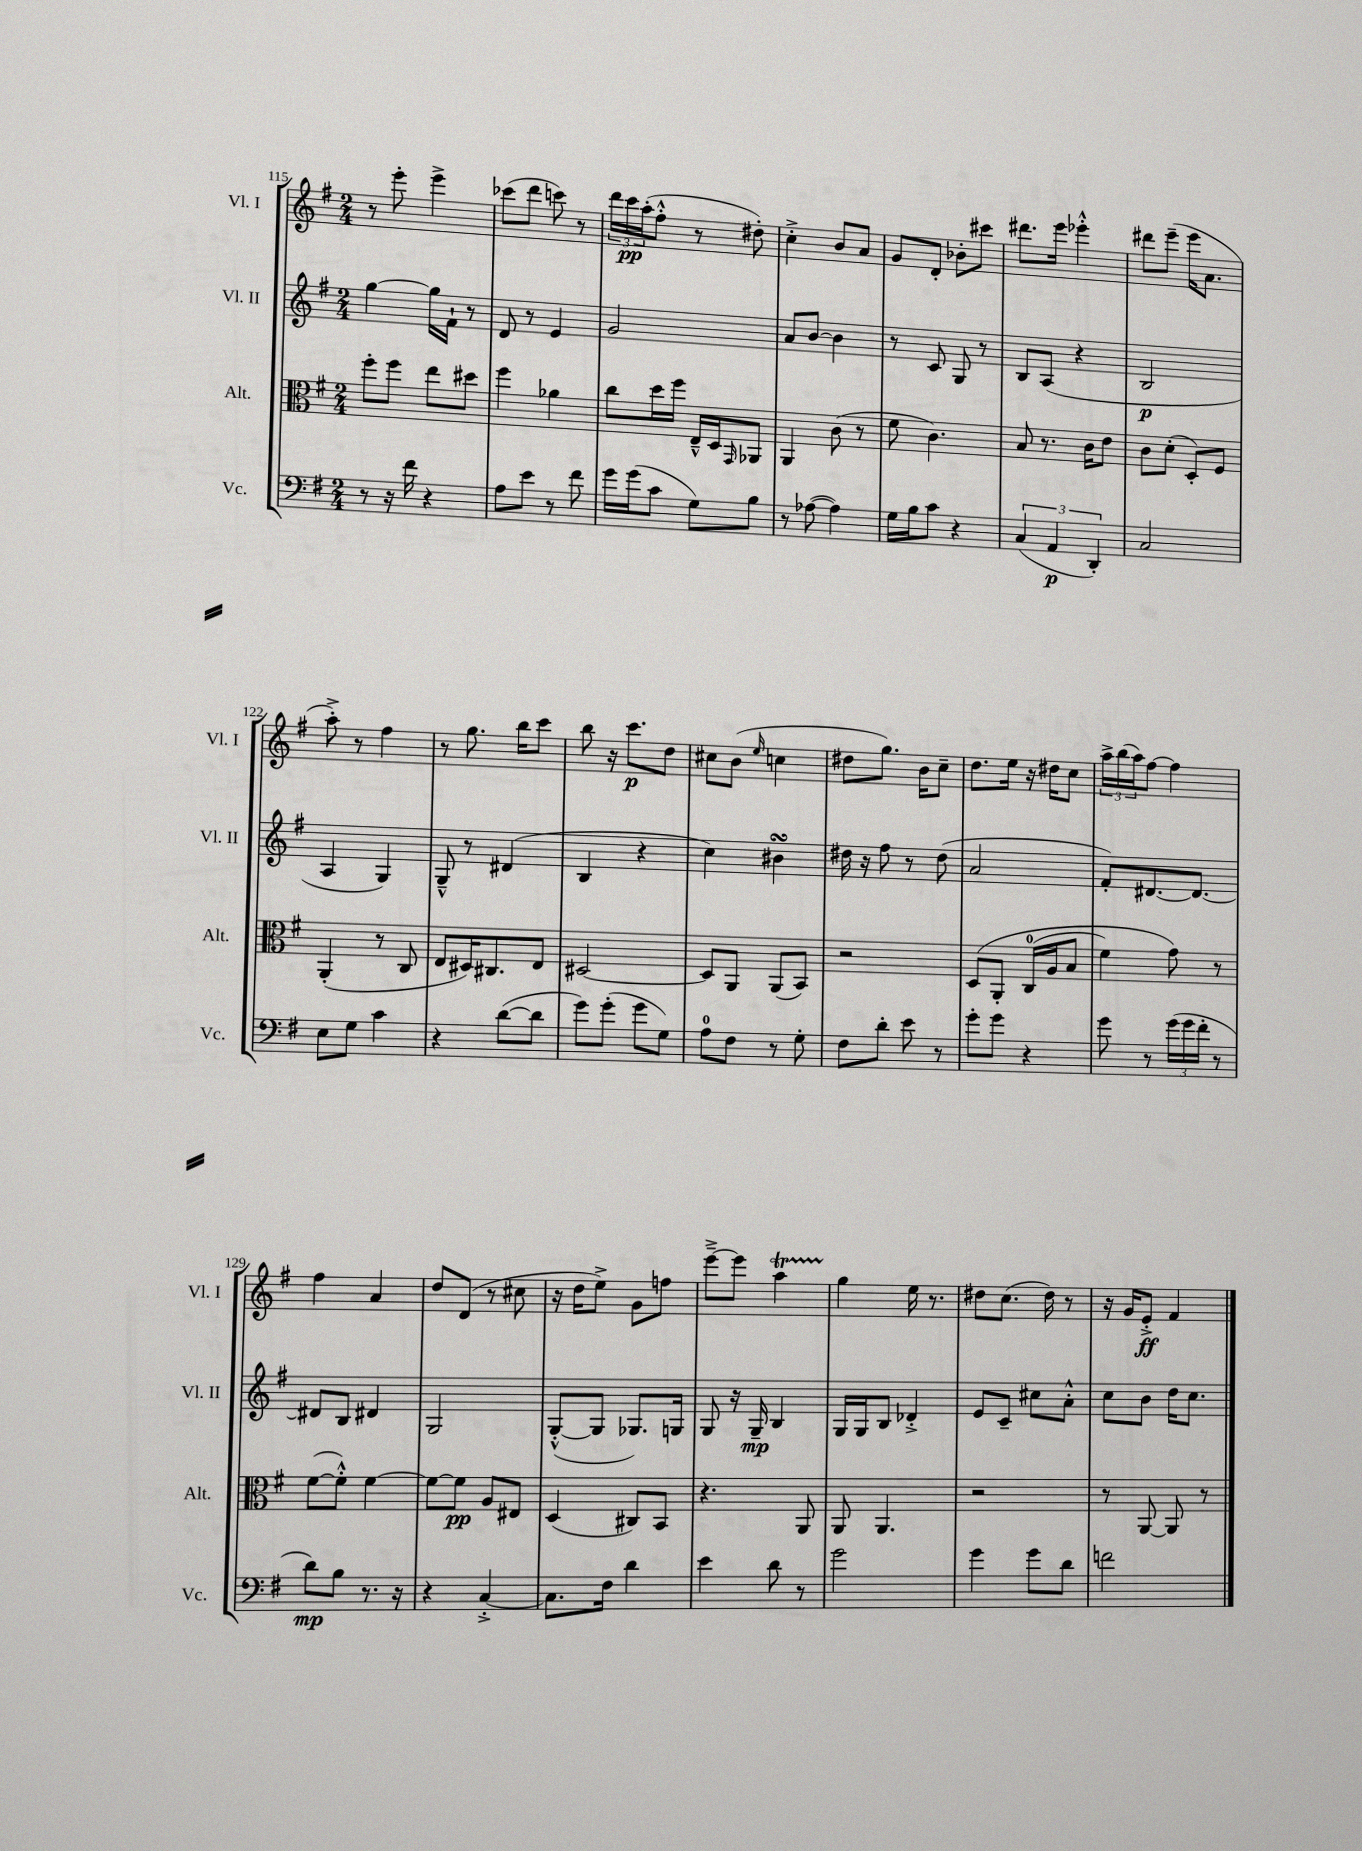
<<
\new StaffGroup <<
\new Staff = "s0" \with { instrumentName = "Vl. I" shortInstrumentName = "Vl. I" } {
    \clef treble \key g \major \numericTimeSignature \time 2/4
    r8 e'''8-. e'''4-> |
    ces'''8( d'''8 c'''8) r8 |
    \tuplet 3/2 { d'''16 c'''16\pp a''16-.( } fis''8-.-^ r8 dis''8-.) |
    c''4-.-> b'8 a'8 |
    g'8 d'8-. bes'8-. cis'''8 |
    dis'''8. e'''16 ees'''4-.-^ |
    dis'''8 e'''8--( e'''16 a'8. |
    a''8-.->) r8 fis''4 |
    r8 g''8. b''16 c'''8 |
    b''8 r16 c'''8.\p d''8 |
    cis''8 b'8( \grace { e''16 } c''4 |
    dis''8 g''8.) b'16 c''8-- |
    d''8. e''16 r16 dis''16 c''8 |
    \tuplet 3/2 { a''16-> b''16( a''16) } fis''8~ fis''4 |
    fis''4 a'4 |
    d''8 d'8( r8 cis''8 |
    r16 d''16 e''8->) g'8 f''8 |
    e'''8~---> e'''8 a''4\startTrillSpan |
    g''4\stopTrillSpan e''16 r8. |
    dis''8 c''8.( dis''16) r8 |
    r16 g'16 e'8-.->\ff fis'4 \bar "|." |
}
\new Staff = "s1" \with { instrumentName = "Vl. II" shortInstrumentName = "Vl. II" } {
    \clef treble \key g \major \numericTimeSignature \time 2/4
    g''4~ g''16 fis'16-! r8 |
    d'8 r8 e'4 |
    g'2 |
    a'8 b'8~ b'4 |
    r8 c'8 g8 r8 |
    b8 a8( r4 |
    b2\p |
    a4 g4) |
    g8---^ r8 dis'4( |
    b4 r4 |
    c''4) bis'4\turn |
    dis''16 r16 fis''8 r8 dis''8( |
    a'2 |
    fis'8-.) dis'8.~ dis'8.~ |
    dis'8 b8 dis'4 |
    g2 |
    g8~-.-^( g8 ges8.) g16 |
    g8 r16 g16--\mp b4 |
    g16 g16 b8 des'4-.-> |
    e'8 c'8-- cis''8 a'8-.-^ |
    c''8 b'8 d''16 c''8. \bar "|." |
}
\new Staff = "s2" \with { instrumentName = "Alt." shortInstrumentName = "Alt." } {
    \clef alto \key g \major \numericTimeSignature \time 2/4
    fis''8-. fis''8 e''8 dis''8 |
    fis''4 aes'4 |
    c''8 d''16 fis''16 e16---^ d16 \grace { g,16 } aes,8 |
    a,4 c'8( r8 |
    fis'8 c'4.) |
    b8 r8. c'16 e'8 |
    c'8 d'8-.( d8-.) fis8 |
    a,4-.( r8 c8 |
    e8 dis16) cis8. e8 |
    dis2~ |
    dis8 a,8 a,8( b,8) |
    r2 |
    d8\( a,8-. c16-0( a16 b8 |
    fis'4) g'8\) r8 |
    fis'8~( fis'8-.-^) fis'4~ |
    fis'8~ fis'8\pp a8 eis8 |
    d4( cis8) b,8 |
    r4. a,8 |
    a,8 a,4. |
    r2 |
    r8 a,8~ a,8 r8 \bar "|." |
}
\new Staff = "s3" \with { instrumentName = "Vc." shortInstrumentName = "Vc." } {
    \clef bass \key g \major \numericTimeSignature \time 2/4
    r8 r16 fis'16 r4 |
    a8 e'8 r8 fis'8 |
    g'16 g'16( c'8 g8) b8 |
    r8 aes8~( aes4) |
    g16 b16 c'8 r4 |
    \tuplet 3/2 { c4( a,4\p d,4-.) } |
    c2 |
    e8 g8 c'4 |
    r4 d'8~( d'8 |
    g'8) g'8-.( g'8 g8) |
    a8-0 fis8 r8 g8-. |
    fis8 d'8-. e'8 r8 |
    g'8-. g'8 r4 |
    g'8 r8 \tuplet 3/2 { g'16( g'16 fis'16-. } r8 |
    d'8\mp) b8 r8. r16 |
    r4 c4~-.-> |
    c8. fis16 d'4 |
    e'4 d'8 r8 |
    g'2 |
    g'4 g'8 d'8 |
    f'2 \bar "|." |
}
>>
>>
\layout { \context { \Score currentBarNumber = #115 } }
